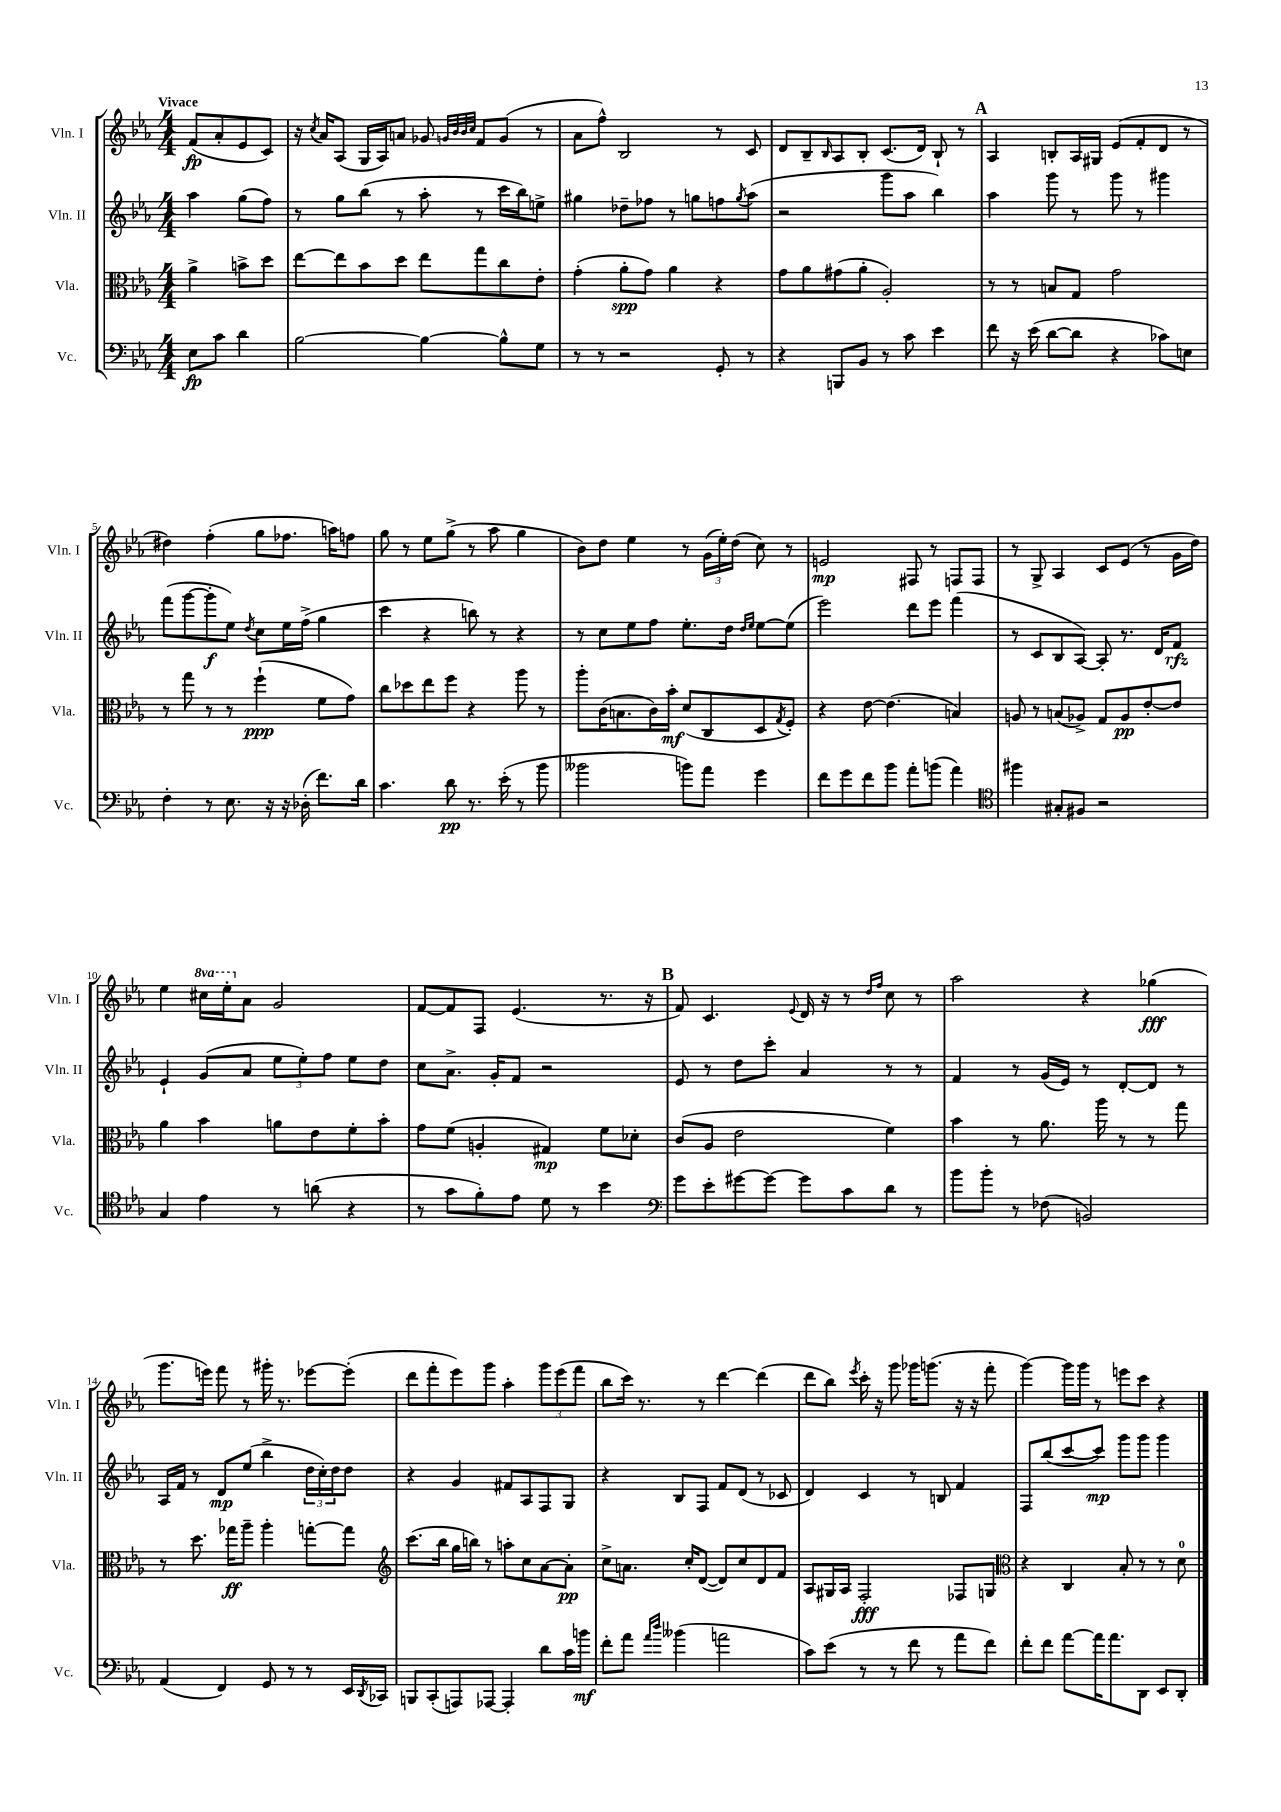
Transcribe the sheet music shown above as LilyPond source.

<<
\new StaffGroup <<
\new Staff = "s0" \with { instrumentName = "Vln. I" shortInstrumentName = "Vln. I" } {
    \clef treble \key ees \major \numericTimeSignature \time 4/4 \set Staff.ottavationMarkups = #ottavation-simple-ordinals \partial 2 \tempo "Vivace"
    f'8\fp( aes'8-. ees'8 c'8) |
    r16 \acciaccatura { c''8 } aes'16 aes8( g16 aes16) a'8 ges'8 \grace { g'32 bes'32 bes'32 c''32 } f'8 g'8( r8 |
    aes'8 f''8-^) bes2 r8 c'8 |
    d'8 bes8-- \grace { bes16 } aes8 bes8-. c'8.( d'16) bes8-! r8 |
    \mark \markup { \bold "A" } aes4 b8-. aes16 gis16 ees'8( f'8-. d'8 r8 |
    dis''4) f''4-.( g''8 fes''8. a''16) f''8 |
    g''8 r8 ees''8 g''8->( r8 aes''8 g''4 |
    bes'8) d''8 ees''4 r8 \tuplet 3/2 { g'16( ees''16-.) d''16( } c''8) r8 |
    e'2\mp fis8 r8 f8 f8 |
    r8 g8-> aes4 c'8 ees'8( r8 g'16 d''16) |
    ees''4 \ottava #1 cis'''16 ees'''16-. \ottava #0 aes'8 g'2 |
    f'8~ f'8 f8 ees'4.( r8. r16 |
    \mark \markup { \bold "B" } f'8) c'4. \appoggiatura { ees'8 } d'16 r16 r8 \grace { d''16 f''16 } c''8 r8 |
    aes''2 r4 ges''4\fff( |
    g'''8. e'''16) f'''8 r8 gis'''16-. r8. ees'''8~ ees'''8-.( |
    d'''8 f'''8-. ees'''8) g'''8 aes''4-. \tuplet 3/2 { g'''8 ees'''8( f'''8 } |
    bes''8 c'''16) r8. r8 d'''4~ d'''4( |
    d'''8 bes''8) \acciaccatura { ees'''8 } c'''16-. r16 g'''8 ges'''16 g'''8.( r16 r16 f'''8-. |
    g'''4~) g'''16 g'''16 r8 e'''8 c'''8 r4 \bar "|." |
}
\new Staff = "s1" \with { instrumentName = "Vln. II" shortInstrumentName = "Vln. II" } {
    \clef treble \key ees \major \numericTimeSignature \time 4/4 \partial 2
    aes''4 g''8( f''8) |
    r8 g''8 bes''8( r8 aes''8-. r8 c'''16 bes''16) e''8-> |
    gis''4 des''8-- fes''8 r8 g''8 f''8 \acciaccatura { g''8 } aes''8( |
    r2 g'''8 aes''8 bes''4) |
    \mark \markup { \bold "A" } aes''4 g'''8 r8 g'''8 r8 gis'''4 |
    f'''8( g'''8~ g'''8-.\f ees''8) \acciaccatura { d''8 } c''8 ees''16 f''16->( g''4 |
    c'''4 r4 b''8) r8 r4 |
    r8 c''8 ees''8 f''8 ees''8.-. d''16 \grace { d''16 ees''16 } ees''8~ ees''8( |
    ees'''2) d'''8 ees'''8 f'''4( |
    r8 c'8 bes8 aes8~) aes8-. r8. d'16 f'8\rfz |
    ees'4-! g'8( aes'8 \tuplet 3/2 { ees''8 ees''8-.) f''8 } ees''8 d''8 |
    c''8 aes'8.-> g'16-. f'8 r2 |
    \mark \markup { \bold "B" } ees'8 r8 d''8 c'''8-. aes'4 r8 r8 |
    f'4 r8 g'16( ees'16) r8 d'8~-. d'8 r8 |
    aes16 f'16 r8 d'8\mp ees''8( bes''4-> \tuplet 3/2 { d''16 c''16-.) d''16 } d''8 |
    r4 g'4 fis'8 aes8 f8 g8 |
    r4 bes8 f8 f'8 d'8( r8 ces'8 |
    d'4) c'4 r8 b8 f'4 |
    f8 bes''8( c'''8~ c'''8\mp) g'''8 g'''8 g'''4 \bar "|." |
}
\new Staff = "s2" \with { instrumentName = "Vla." shortInstrumentName = "Vla." } {
    \clef alto \key ees \major \numericTimeSignature \time 4/4 \partial 2
    aes'4-> b'8-> d''8 |
    ees''8~ ees''8 bes'8 d''8 ees''8 g''8 c''8 ees'8-. |
    g'4-.( aes'8-.\spp g'8) aes'4 r4 |
    g'8 aes'8 gis'8( aes'8-. aes2-.) |
    \mark \markup { \bold "A" } r8 r8 b8 g8 g'2 |
    r8 g''8 r8 r8 f''4-!\ppp( f'8 g'8) |
    c''8 des''8 ees''8 f''8 r4 aes''8 r8 |
    aes''8-. c'16( b8. c'16) bes'16-.\mf d'8( c8 d8 \acciaccatura { g8 } f8-.) |
    r4 ees'8~ ees'4.( b4) |
    a8 r8 b8( aes8->) g8 aes8\pp ees'8~-. ees'8 |
    aes'4 bes'4 a'8 ees'8 f'8-. bes'8-. |
    g'8 f'8( a4-. gis4\mp) f'8 des'8-. |
    \mark \markup { \bold "B" } c'8( aes8 ees'2 f'4) |
    bes'4 r8 aes'8. aes''16 r8 r8 g''8 |
    r8 d''8. ges''16\ff aes''8-- aes''4-. g''8~-. g''8 |
    \clef treble c'''8.( bes''16 g''16 b''16) r8 a''8-. c''8 aes'8~ aes'8-.\pp |
    c''8-> a'8. c''16-. d'8~( d'8) c''8 d'8 f'8 |
    aes8 gis16 aes16 f2-.\fff fes8 g8 |
    \clef alto r4 c4 bes8-. r8 r8 d'8-0 \bar "|." |
}
\new Staff = "s3" \with { instrumentName = "Vc." shortInstrumentName = "Vc." } {
    \clef bass \key ees \major \numericTimeSignature \time 4/4 \partial 2
    ees8\fp c'8 d'4 |
    bes2~ bes4~ bes8-^ g8 |
    r8 r8 r2 g,8-. r8 |
    r4 b,,8 bes,8 r8 c'8 ees'4 |
    \mark \markup { \bold "A" } f'8 r16 ees'16( d'8~ d'8 r4 ces'8) e8 |
    f4-. r8 ees8. r16 r16 des16-.( f'8.) d'16 |
    c'4. d'8\pp r8. ees'16-.( r8 bes'8 |
    beses'2 b'8) aes'8 g'4 |
    f'8 g'8 f'8 bes'8 aes'8-. b'8( aes'4) |
    \clef tenor fis''4 gis8-. fis8 r2 |
    g4 ees'4 r8 a'8( r4 |
    r8 g'8 f'8-.) ees'8 d'8 r8 bes'4 |
    \mark \markup { \bold "B" } \clef bass g'8 ees'8-. gis'8~ gis'8~ gis'8 c'8 d'8 r8 |
    bes'8 bes'8-. r8 fes8( b,2) |
    aes,4( f,4) g,8 r8 r8 ees,16 \acciaccatura { d,8 } ces,16 |
    b,,8 c,8-.( a,,8) aes,,8~ aes,,4-. d'8 c'16 b'16\mf |
    f'8-. aes'8 \grace { aes'16 d''16 } beses'4( a'2 |
    c'8) ees'8( r8 r8 f'8 r8 aes'8 f'8) |
    f'8-. f'8 aes'8~ aes'16 aes'8. d,8 ees,8 d,8-. \bar "|." |
}
>>
>>
